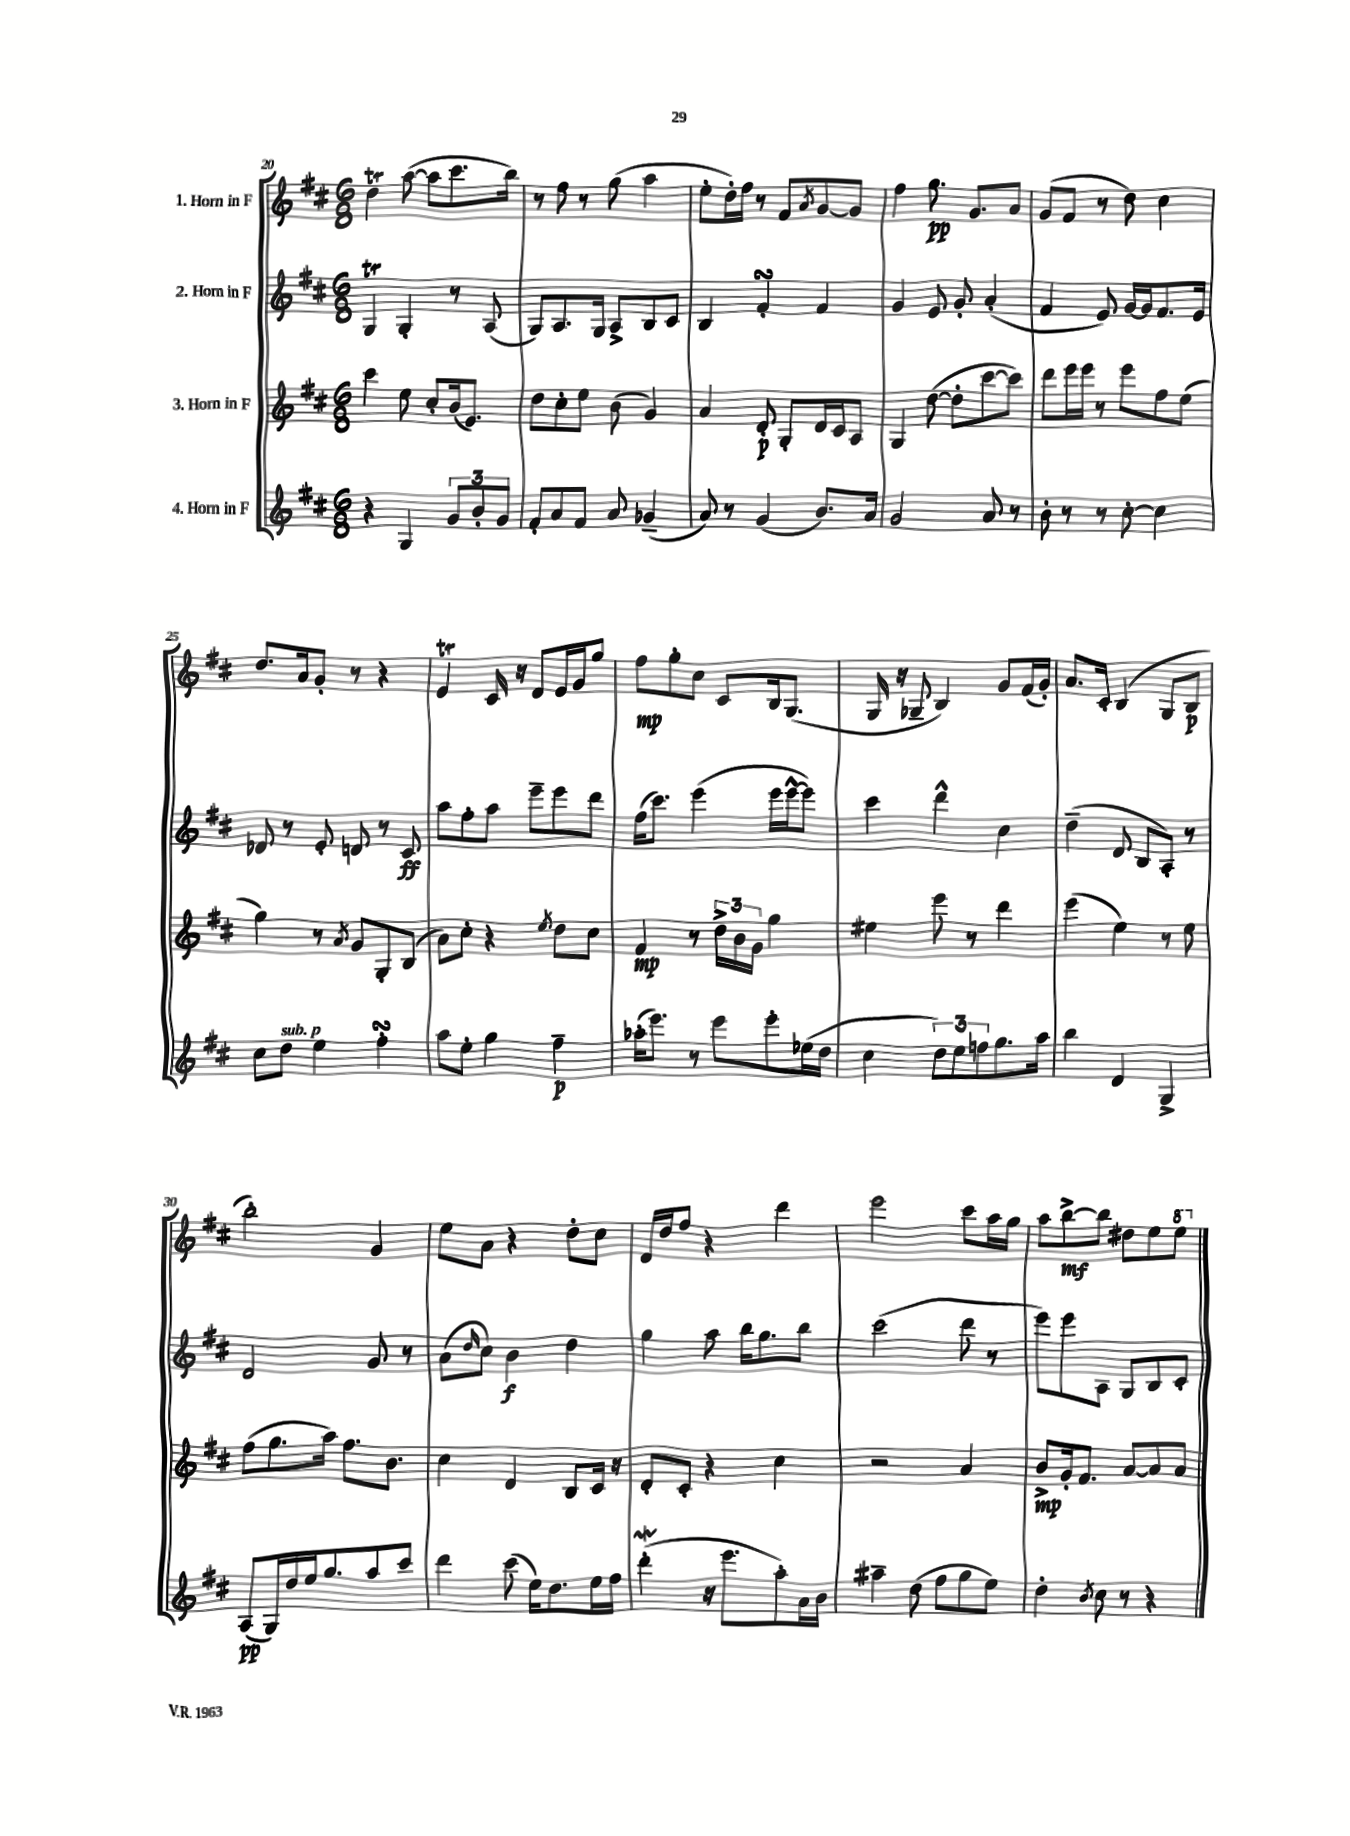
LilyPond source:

<<
\new StaffGroup <<
\new Staff = "s0" \with { instrumentName = "1. Horn in F" } {
    \clef treble \key d \major \numericTimeSignature \time 6/8
    d''4\trill a''8~( a''8 cis'''8. b''16) |
    r8 fis''8 r8 g''8( a''4 |
    e''8-. d''16-.) fis''16 r8 fis'8 \acciaccatura { a'8 } g'8~ g'8 |
    fis''4 g''8.\pp g'8. a'8 |
    g'8( fis'8 r8 d''8) cis''4 |
    d''8. a'16 g'8-. r8 r4 |
    e'4\trill cis'16 r16 d'8 e'16 g'16 g''8 |
    fis''8\mp g''8-. cis''8 cis'8 b16 g8.( |
    g16 r16 ges8-- b4) g'8 fis'16( g'16-.) |
    a'8. cis'16-. b4( g8 b8\p |
    b''2-.) g'4 |
    e''8 a'8 r4 d''8-. cis''8 |
    d'16 d''16 fis''8 r4 d'''4 |
    e'''2 cis'''8 a''16 g''16 |
    a''8 b''8~->\mf b''8 dis''8 e''8 \ottava #1 e'''8 \ottava #0 \bar "|." |
}
\new Staff = "s1" \with { instrumentName = "2. Horn in F" } {
    \clef treble \key d \major \numericTimeSignature \time 6/8
    g4\trill g4-. r8 a8( |
    g8) a8. g16 a8-> b8 cis'8 |
    b4 fis'4-.\turn fis'4 |
    g'4 e'8 g'8-. a'4-.( |
    fis'4 e'8) g'16~ g'16 fis'8. e'16 |
    des'8 r8 e'8-. d'8 r8 cis'8\ff |
    a''8 fis''8-. a''8 e'''8-- e'''8 d'''8 |
    fis''16( cis'''8.) e'''4( e'''16 e'''16~-^ e'''8) |
    cis'''4 d'''4-^ cis''4 |
    d''4--( d'8 b8 a8-.) r8 |
    d'2 g'8 r8 |
    a'8( \grace { d''16 } cis''8) b'4\f d''4 |
    g''4 a''8 b''16 g''8. b''8 |
    cis'''2( d'''8 r8 |
    e'''8) e'''8 a8 g8 b8 cis'8-. \bar "|." |
}
\new Staff = "s2" \with { instrumentName = "3. Horn in F" } {
    \clef treble \key d \major \numericTimeSignature \time 6/8
    cis'''4 e''8 cis''8-. b'16( e'8.) |
    d''8 cis''8-. e''8 b'8( g'4) |
    a'4 d'8-.\p g8-. d'16 cis'16 a8 |
    g4 d''8~( d''8-. cis'''8~ cis'''8) |
    d'''8 e'''16 e'''16 r8 e'''8 fis''8 e''8( |
    g''4) r8 \acciaccatura { a'8 } g'8 g8-. b8( |
    a'8) cis''8-. r4 \acciaccatura { e''8 } d''8 cis''8 |
    fis'4\mp r8 \tuplet 3/2 { d''16-> b'16 g'16 } g''4 |
    eis''4 e'''8 r8 d'''4 |
    e'''4( e''4) r8 e''8 |
    fis''8( g''8. a''16) fis''8. b'8. |
    cis''4 d'4 b8 cis'16 r16 |
    d'8-. cis'8-. r4 cis''4 |
    r2 a'4 |
    b'8->\mp g'16-. fis'8. a'8~ a'8 a'8 \bar "|." |
}
\new Staff = "s3" \with { instrumentName = "4. Horn in F" } {
    \clef treble \key d \major \numericTimeSignature \time 6/8
    r4 g4 \tuplet 3/2 { g'8 b'8-. g'8 } |
    fis'8-. a'8 fis'8 a'8 ges'4--( |
    a'8) r8 g'4( b'8.) a'16 |
    g'2 a'8 r8 |
    b'8-. r8 r8 cis''8~-. cis''4 |
    cis''8 d''8^\markup { \italic "sub. p" } e''4 fis''4-.\turn |
    a''8 e''8-. g''4 fis''4--\p |
    aes''16-.( e'''8.) r8 e'''8 e'''8-. ees''16( d''16 |
    cis''4 \tuplet 3/2 { d''8) e''8 f''8 } g''8. a''16 |
    b''4 d'4 g4-> |
    a8\pp( g16) d''16 e''16 g''8. a''8 cis'''8 |
    d'''4 cis'''8( e''16) d''8. e''16 fis''16 |
    d'''4-.\mordent( r16 e'''8. a''8-.) a'16 b'16 |
    ais''4-- d''8( fis''8 g''8 e''8) |
    d''4-. \acciaccatura { b'8 } cis''8 r8 r4 \bar "|." |
}
>>
>>
\layout { \context { \Score currentBarNumber = #20 } }
